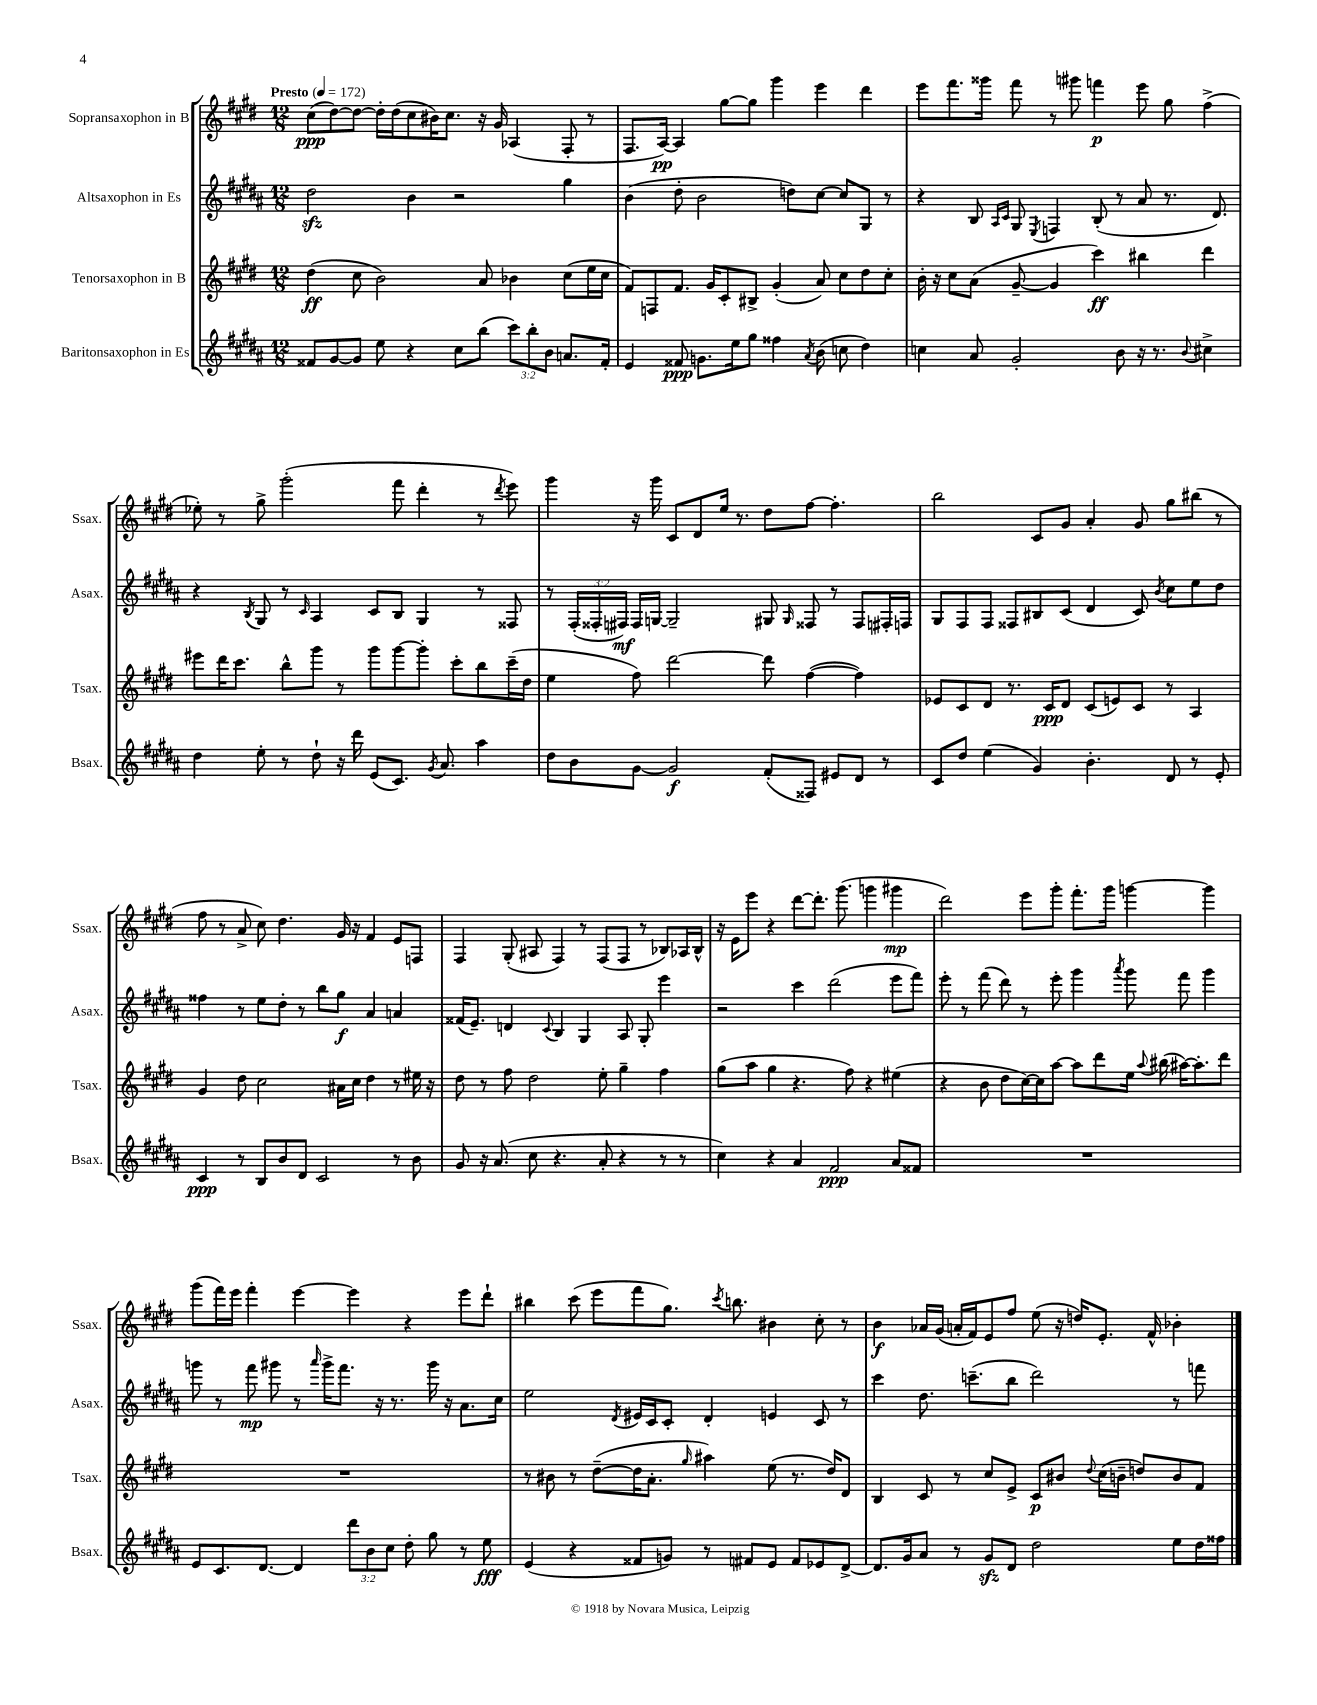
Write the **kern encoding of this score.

**kern	**kern	**kern	**kern
*staff4	*staff3	*staff2	*staff1
*clefG2	*clefG2	*clefG2	*clefG2
*k[f#c#g#d#a#]	*k[f#c#g#d#]	*k[f#c#g#d#a#]	*k[f#c#g#d#]
*M12/8	*M12/8	*M12/8	*M12/8
*MM172	*MM172	*MM172	*MM172
8f##/L	(4dd#\	2dd#\	(8cc#\L
[8g#/	.	.	[8dd#\)
8g#/]J	8cc#\	.	8dd#\_J
8ee\	2b\)	.	16dd#'\]LL
.	.	.	(16dd#\J
4r	.	4b\	8cc#\
.	.	.	16b#\K)
.	.	.	8.cc#\J
8cc#\L	.	2r	.
(8bb\J	8a/	.	16r
.	.	.	16g#/
12ccc#\L)	4b-\	.	(4A-/
12bb'\	.	.	.
12b\J	.	.	.
8.a/L	(8cc#\L	4gg#\	8F#'/
.	16ee\L	.	8r
16f##'/Jk	16cc#\JJ	.	.
=	=	=	=
4e/	8f#/L)	(4b\	8.F#/L
.	8F/	.	.
.	.	.	[16A/Jk)
8f##/	8.f#/J	8dd#'\	4A/]
8.g\L	.	2b\	.
.	16g#/LK	.	.
.	8c#'/	.	[8gg#\L
16ee\k	.	.	.
8gg#\J	8B#^/J	.	8gg#\]J
4ff##\	(4g#'/	.	4ggg#\
.	.	8dd\L)	.
8qa#/	.	.	.
(8b\	8a/)	[8cc#\J	4eee\
8cc\	8cc#\L	8cc#/]L	.
4dd#\)	8dd#\	8G#/J	4ddd#\
.	8cc#'\J	8r	.
=	=	=	=
4cc\	16b'\	4r	8eee\L
.	16r	.	.
.	8cc#\L	.	8.fff#\
8a#/	(8a\J	8B/	.
.	.	.	16ggg##\Jk
.	.	16qqA#/LL	.
.	.	16qqc#/JJ	.
2g#'/	[8g#~/	8G#/	8fff#\
.	.	8qE/	.
.	4g#/]	4F/	8r
.	.	.	8ggg#\
.	4ccc#\)	(8B'/	4fff\
8b\	.	8r	.
16r	4bb#\	8a#/	8eee\
8.r	.	.	.
.	.	8.r	8gg#\
8qqb/	.	.	.
4cc#^\	4ddd#\	.	(4ff#^\
.	.	8.d#/)	.
=	=	=	=
4dd#\	8eee#\L	4r	8ee-'\)
.	16ddd#\K	.	8r
.	8.ccc#\J	.	.
.	.	8qB/	.
8ee'\	.	8G#/	8gg#^\
8r	8bb^^\L	8r	(2ggg#'\
.	.	16qqc#/	.
8dd#`\	8ggg#\J	4A#/	.
16r	8r	.	.
16ddd#\	.	.	.
(8e/L	8ggg#\L	8c#/L	.
8.c#/J)	[8ggg#\	8B/J	8fff#\
.	8ggg#'\]J	4G#/	4ddd#'\
8qg#/	.	.	.
8.a#/	.	.	.
.	8ccc#'\L	.	.
4aa#\	8bb\	8r	8r
.	.	.	8qddd#/
.	(16ccc#~\L	8F##/	8eee\)
.	16dd#\JJ	.	.
=	=	=	=
8dd#\L	4ee\	8r	4ggg#\
8b\	.	(24F#'/LL	.
.	.	24F##'/	.
.	.	24F#/JJ)	.
[8g#\J	8ff#\)	16F#/LL	16r
.	.	[16G/JJ	16ggg#\
2g#/]	[2ddd#\	2G~/]	8c#/L
.	.	.	8d#/
.	.	.	16ee/Jk
.	.	.	8.r
(8f#'/L	8ddd#\]	8G#/	8dd#\L
.	.	16qqG#/	.
8F##/J)	([4ff#\	8F##/	[8ff#\J
8e#/L	.	8r	4.ff#'\]
8d#/J	4ff#\])	8F##/L	.
8r	.	16F#'/L	.
.	.	16F/JJ	.
=	=	=	=
8c#/L	8e-/L	8G#/L	2bb\
8dd#/J	8c#/	8F#/	.
(4ee\	8d#/J	8F#/J	.
.	8.r	8F##/L	.
4g#/)	.	8B#/	8c#/L
.	16c#/LK	.	.
.	8d#/J	(8c#/J	8g#/J
4.b'\	(8c#/L	4d#/	4a'/
.	8e/)	.	.
.	8c#/J	8c#/)	8g#/
.	.	8qb/	.
8d#/	8r	8cc#\L	8gg#\L
8r	4A/	8ee\	(8bb#\J
8e'/	.	8dd#\J	8r
=	=	=	=
4c#/	4g#/	4ff##\	8ff#\
.	.	.	8r
8r	8dd#\	8r	8a^/
8B/L	2cc#\	8ee\L	8cc#\)
8b/	.	8dd#'\J	4.dd#\
8d#/J	.	8r	.
2c#/	.	8bb\L	.
.	16a#\LL	8gg#\J	16g#/
.	16cc#\JJ	.	16r
.	4dd#\	4a#/	4f#/
8r	8r	4a/	8e/L
8b\	16ee#\	.	8F/J
.	16r	.	.
=	=	=	=
8g#/	8dd#\	(16f##/LK	4F#/
.	.	8.e~/J)	.
16r	8r	.	.
(8.a#/	.	.	.
.	8ff#\	4d/	(8G#'/
8cc#\	2dd#\	.	8A#/
.	.	8qqc#/	.
4.r	.	4B/	4F#/)
.	.	4G#/	8r
8a#'/	8ee'\	.	(8F#/L
4r	4gg#~\	8A#/	8F#/J
.	.	8G#'/	8r
8r	4ff#\	4eee\	8B-/L)
8r	.	.	16A-/L
.	.	.	16B-^^/JJ
=	=	=	=
4cc#\)	(8gg#\L	2r	16r
.	.	.	16e\LK
.	8aa\J	.	8eee\J
4r	4gg#\	.	4r
4a#/	4.r	4ccc#\	[8ddd#\L
.	.	.	8.ddd#'\]J
2f#/	.	(2ddd#\	.
.	.	.	(8.ggg#\
.	8ff#\)	.	.
.	4r	.	4ggg\
8a#/L	(4ee#\	8eee\L	4ggg#\
8f##/J	.	8fff#\J)	.
=	=	=	=
1.r	4r	8eee'\	2ddd#\)
.	.	8r	.
.	8b\	(8fff#\	.
.	8dd#\L	8ddd#\)	.
.	[16cc#\L)	8r	8eee\L
.	16cc#\]J	.	.
.	[8aa\J	8eee'\	8ggg#'\J
.	8aa\]L	4ggg#\	8.fff#'\L
.	8ddd#\	.	.
.	.	.	16ggg#\Jk
.	.	8qaaa#/	.
.	16ee\Jk	8ggg#\	[4ggg\
.	8qqaa/	.	.
.	(16bb#\	.	.
.	[16aa#\LK)	8fff#\	.
.	8.aa#'\]	.	.
.	.	4ggg#\	4ggg\]
.	8ddd#\J	.	.
=	=	=	=
8e/L	1.r	8ggg\	(8ggg#\L
8.c#/	.	8r	16fff#\L)
.	.	.	16eee\JJ
.	.	8fff#\	4fff#'\
[8.d#/J	.	.	.
.	.	8ggg#\	.
4d#/]	.	8r	[4eee\
.	.	16qqaaa#/	.
.	.	16ggg#^\LK	.
.	.	8.fff#\J	.
12ddd#\L	.	.	4eee\]
12b\	.	.	.
.	.	16r	.
12cc#\J	.	.	.
.	.	8.r	.
8dd#'\	.	.	4r
8gg#\	.	16ggg#\	.
.	.	16r	.
8r	.	8.a#\L	8eee\L
8ee\	.	.	8ddd#`\J
.	.	16cc#\Jk	.
=	=	=	=
(4e/	8r	2ee\	4bb#\
.	8b#\	.	.
4r	8r	.	(8ccc#\
.	([8dd#~\L	.	8eee\L
.	.	8qd#/	.
8f##/L	16dd#\]K	16e#/LL	8fff#\
.	8.a'\J	16c#/J	.
8g/J)	.	8c#'/J	8.gg#\J)
.	16qqgg#/	.	.
8r	4aa#\)	4d#'/	.
.	.	.	8qccc#/
.	.	.	8.bb\
8f#/L	.	.	.
8e/J	(8ee\	4e/	4b#\
8f#/L	8.r	.	.
8e-/	.	8c#/	8cc#'\
.	16dd#/LK)	.	.
[8d#^/J	8d#/J	8r	8r
=	=	=	=
8.d#/]L	4B/	4ccc#\	4b\
16g#/k	.	.	.
8a#/J	8c#/	8.dd#\	16a-/LL
.	.	.	(16g#/JJ
8r	8r	.	16a'/LL
.	.	(8.ccc~\L	16f#/J)
8g#/L	8cc#/L	.	8e/
8d#/J	8e^/J	8bb\J	8ff#/J
2dd#\	8c#/L	2ddd#\)	(8ee\
.	8b#/J	.	16r
.	.	.	16dd/LK)
.	8qqdd#/	.	.
.	(16cc#\LL	.	8.e'/J
.	16b~\JJ	.	.
.	8dd/L)	.	.
.	.	.	16f#^^/
8ee\L	8b/	8r	4b-'\
16dd#\L	8f#/J	8fff\	.
16ff##\JJ	.	.	.
==	==	==	==
*-	*-	*-	*-
